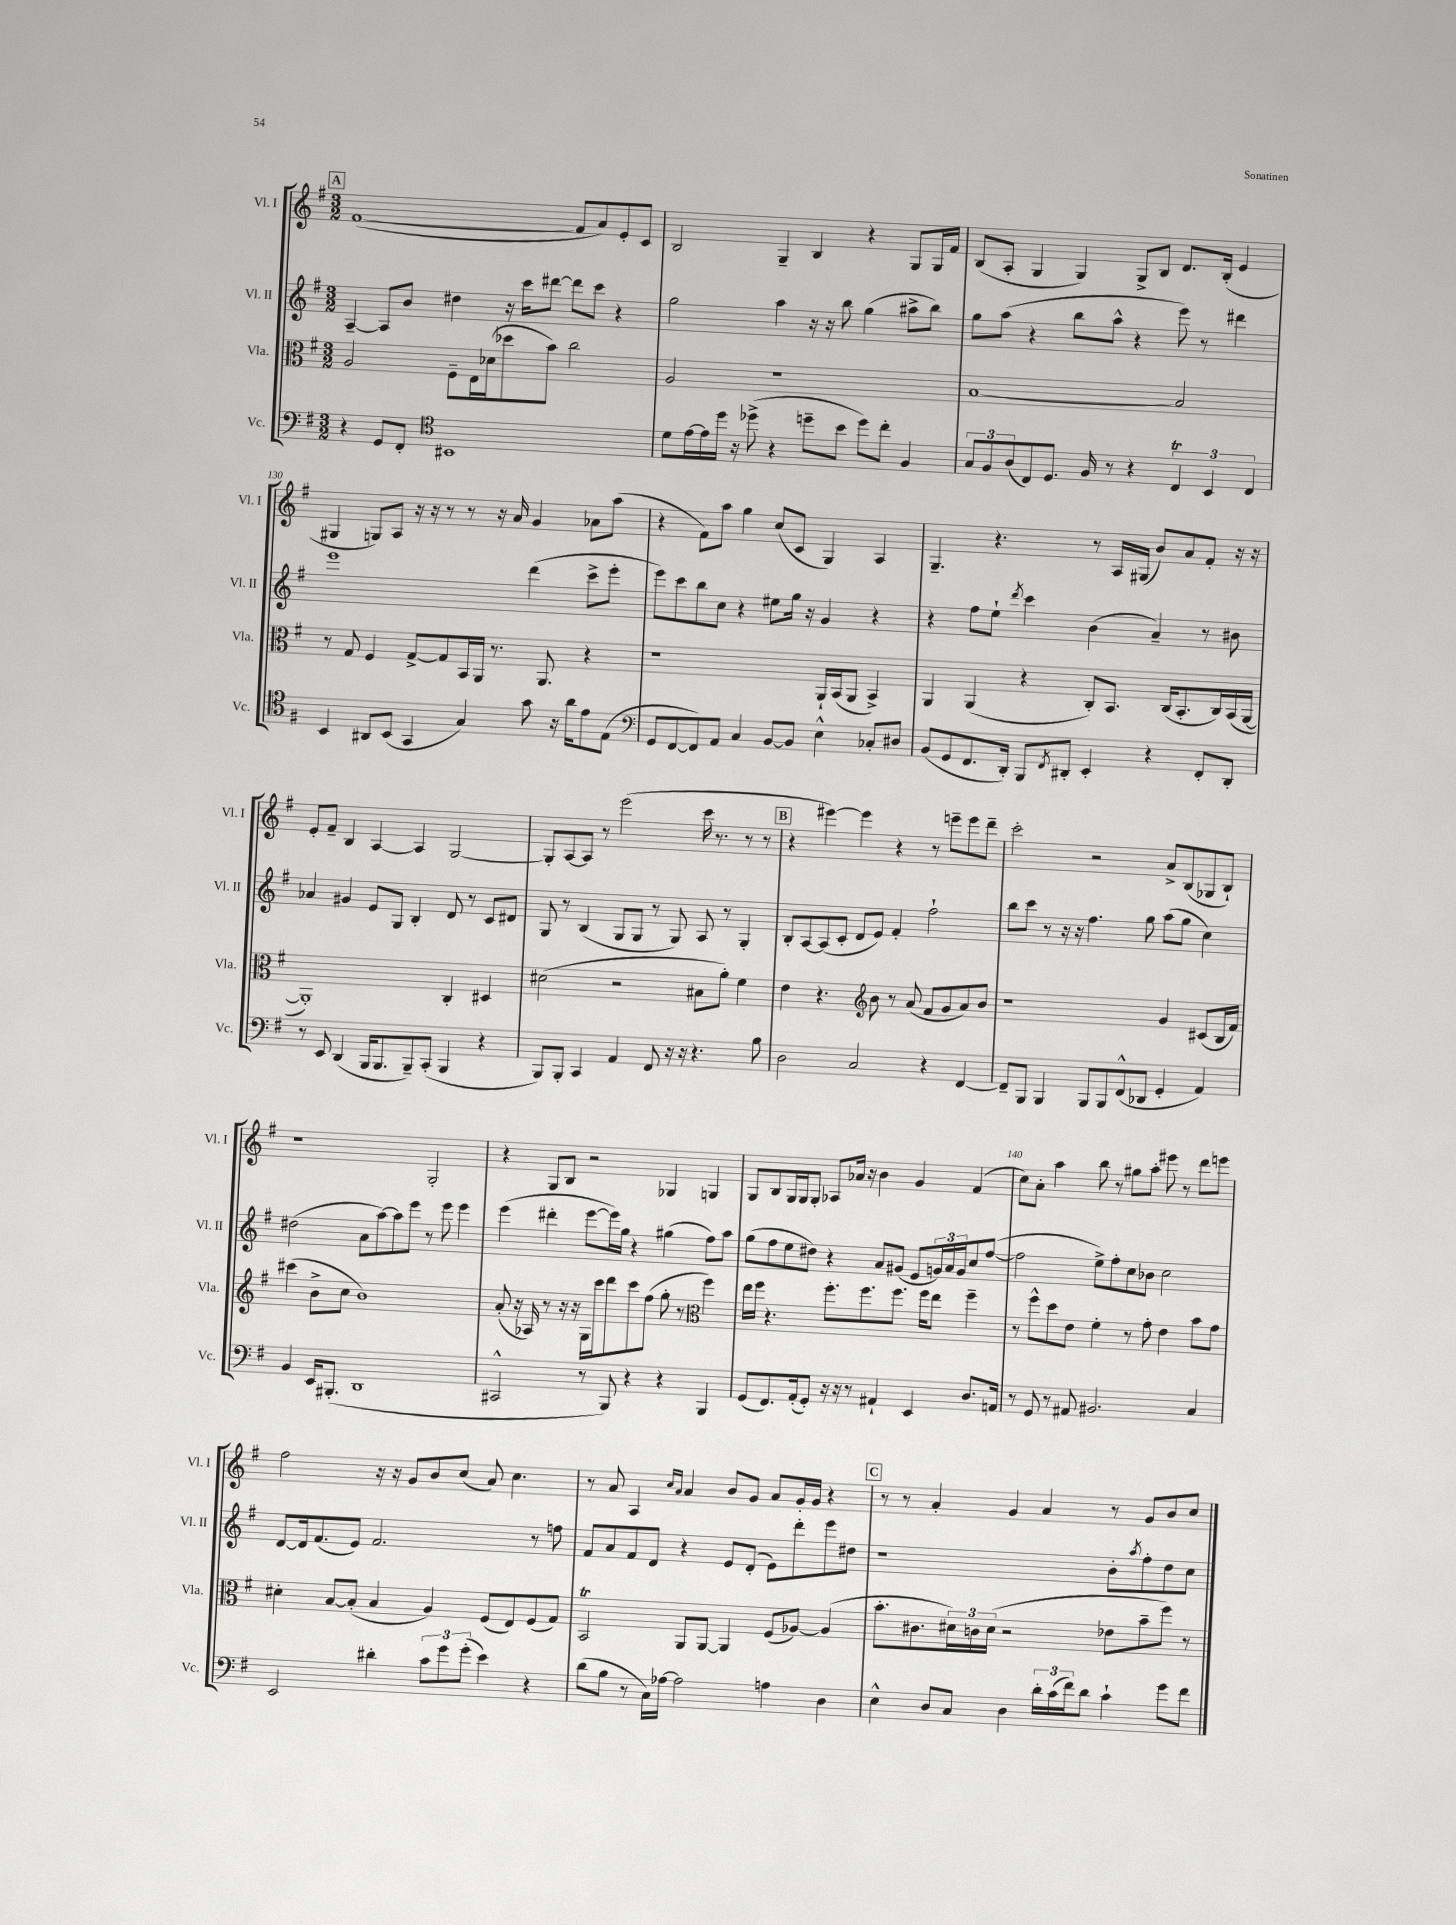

**kern	**kern	**kern	**kern
*staff4	*staff3	*staff2	*staff1
*clefF4	*clefC3	*clefG2	*clefG2
*k[f#]	*k[f#]	*k[f#]	*k[f#]
*M3/2	*M3/2	*M3/2	*M3/2
4r	2A	[4A~	([1f#
8GG	.	8A]	.
8FF#'	.	8b	.
*clefC4	*	*	*
1BB#	8F#~	4dd#	.
.	16E	.	.
.	(16d-	.	.
.	8dd-	16r	.
.	.	16ccc	.
.	8b)	[8ddd#	.
.	2cc	8ddd#]	8f#]
.	.	8ccc	8a)
.	.	4r	8e'
.	.	.	8c
=	=	=	=
8d	2A	2gg	2B
[16e	.	.	.
16e]	.	.	.
16dd	.	.	.
16r	.	.	.
(8dd-^	.	.	.
4r	1r	4aa	4G~
8dd~	.	16r	4B
.	.	16r	.
8b	.	8bb	.
8dd)	.	(4gg	4r
8cc'	.	.	.
4F#	.	8aa#^	8G
.	.	8bb)	16G
.	.	.	16f#
=	=	=	=
12G	[1B	8gg	(8B
12F#	.	.	.
.	.	(8aa	8A'
(12A	.	.	.
8C)	.	4r	4G
8.D	.	.	.
.	.	8bb	4G)
16F#	.	.	.
8r	.	8aa^^	.
4r	.	4r	8G^
.	.	.	8B
6C	2B]	8eee)	8.d
.	.	8r	.
6BB	.	.	.
.	.	.	(16B'
.	.	4ddd#	4e
6C	.	.	.
=	=	=	=
4BB	8r	1eee	4G#
.	8G	.	.
8AA#	4F#	.	8G)
(8BB	.	.	8A
4GG	[8G^	.	16r
.	.	.	16r
.	8G]	.	8r
4G)	16BB	.	8r
.	16AA	.	.
.	8.r	.	16r
.	.	.	16a
8g	.	(4ddd	4g
.	8.AA	.	.
16r	.	.	.
16a	.	.	.
8e	4r	8ccc^	8a-
(8E	.	8eee'	(8aa
=	=	=	=
*clefF4	*	*	*
8GG	1r	8eee)	4r
[8FF#	.	8ccc	.
8FF#])	.	8bb	8f#)
8AA	.	8cc	8aa
4C	.	4r	4gg
[8BB	.	8ee#	(8cc
8BB]	.	16gg	8c
.	.	16r	.
4E^^	16AA`	4g	4G)
.	(16BB	.	.
.	8AA	.	.
8C-'	4BB^)	4r	4A
8D#	.	.	.
=	=	=	=
(8BB	4AA	4r	4.G~
8GG	.	.	.
8.FF#	(4AA	8ff#	.
.	.	8ee`	4.r
16DD')	.	.	.
.	.	8qddd	.
8BBB	4r	4ccc	.
8qFF#	.	.	.
8DD#'	.	.	.
4EE'	8C')	(4b	8r
.	8.BB	.	16A
.	.	.	(16G#
4r	.	4a~)	8b)
.	(16C	.	.
.	8.BB'	.	8a
8FF#'	.	8r	8f#'
.	16C)	.	.
8DD#'	(16BB	8b#	16r
.	[16AA	.	16r
=	=	=	=
8r	1AA'])	4a-	8e'
8EE	.	.	8f#~
(4DD	.	4g#	4B
16BBB	.	8e	[4A
8.BBB	.	.	.
.	.	8G	.
8BBB~)	.	4B'	4A]
(8CC'	.	.	.
4BBB	4C'	8d	[2G
.	.	8r	.
4r	4D#	8c	.
.	.	8d#	.
=	=	=	=
8BBB)	(2d#	8G	8G']
8BBB'	.	8r	[8A
4CC	.	(4B	8A]
.	.	.	8r
4AA	2r	8G	(2eee
.	.	8G	.
8FF#	.	8r	.
16r	.	8G)	.
16r	.	.	.
4.r	8B#	8A	16ccc
.	.	.	8.r
.	8a')	8r	.
.	4f#	4G'	8r
8B	.	.	8r
=	=	=	=
2D	4e	8B'	4r
.	.	[8A	.
.	4.r	(8A]	[4eee#)
.	.	8c'	.
2C	.	8d	4eee#]
*	*clefG2	*	*
.	8b	8e)	.
.	8r	4f#'	4r
.	(8a	.	.
4r	8f#	2ff#`	8r
.	8g	.	8eee~
[4FF#	8a)	.	8eee
.	8b	.	8ddd~
=	=	=	=
8FF#~]	1r	8bb	2ccc'
8BBB	.	8ccc	.
4BBB	.	8r	.
.	.	16r	.
.	.	16r	.
8BBB	.	4.ff#	2r
8BBB	.	.	.
(8FF#^^	.	.	.
8DD-	.	8gg	.
4GG'	4g	(8aa	8a^
.	.	8gg	(8B
4AA)	(8c#	4cc)	8G-
.	16B	.	8B`)
.	16f#)	.	.
=	=	=	=
4BB	(4ccc#	(2dd#	1r
16EE	8b^	.	.
(8.BBB#'	.	.	.
.	8cc	.	.
1DD	1b)	8a	.
.	.	[8aa)	.
.	.	8aa]	.
.	.	8eee	.
.	.	8r	2G'
.	.	8eee	.
.	.	4eee	.
=	=	=	=
2CC#^^	(8a'	(4eee	4r
.	16r	.	.
.	16A-)	.	.
.	8r	4ddd#'	8G
.	16r	.	8B
.	16r	.	.
8r	16G	[8eee	2r
.	16ccc	.	.
8BBB)	8ddd	16eee])	.
.	.	16gg	.
4r	8ccc	4r	.
.	(8ff#	.	.
4r	8gg'	(4gg#	4G-
.	8r	.	.
*	*clefC3	*	*
4BBB	4ff#)	8ff#)	4G
.	.	8aa	.
=	=	=	=
(8GG	16ee	(8gg	8G
.	16ff#	.	.
8.FF#)	4.r	8ff#	8B
.	.	8ee	16G
(16AA'	.	.	16G
8GG')	.	8dd#)	8G'
16r	8.ff#'	4r	8A-
16r	.	.	.
8r	.	.	16a-
.	8.ff#	.	16r
4AA#`	.	8a	4b
.	8.ff#	(8g#	.
4EE	.	8e	4g
.	16ff#	.	.
.	8ee	24g)	.
.	.	24a	.
.	.	24g	.
8.D	4ff#~	8cc	(4f#
.	.	([8ff#	.
16AA	.	.	.
=	=	=	=
8r	8r	2ff#]	8cc)
8GG	8ff#^^	.	8a'
8r	8dd	.	4aa
8AA#	8e	.	.
2.BB#	4f#'	8ee^)	8bb
.	.	8ff#'	8r
.	8r	8cc	8gg#
.	8g'	8b-	8aa'
.	4e	2cc	8eee#
.	.	.	8r
4C	8b	.	8ddd
.	8g	.	8eee
=	=	=	=
2EE	4d#'	[8d	2ff#
.	.	16d]	.
.	.	(8.f#	.
.	[8B	.	.
.	(8B']	8e)	.
4d#'	4B	2.f#	16r
.	.	.	16r
.	.	.	8g
12c	4A)	.	8b
12g	.	.	.
.	.	.	(8cc
(12g'	.	.	.
4e)	(8F#	.	8a)
.	8E)	.	4.cc
4r	(8F#	8r	.
.	8G)	8ff	.
=	=	=	=
(8d	2BB	8f#	8r
8B	.	8a	8a
8r	.	8f#	4A
16C)	.	8d	.
[16A-	.	.	.
.	.	.	16qqcc
.	.	.	16qqa
2A-]	8AA	4r	4a
.	[8AA	.	.
.	4AA]	8e	8b
.	.	(8d'	8g
4A	(8F#	8e)	8a
.	[8A-)	8ddd'	16g'
.	.	.	16g
4D	(4A-]	8eee	4r
.	.	8dd#	.
=	=	=	=
4E^^	8.b'	1r	8r
.	.	.	8r
.	8.c#	.	.
8D	.	.	4a'
8C	24d#)	.	.
.	24c	.	.
.	(24d#	.	.
4D	2r	.	4g
24d'	.	.	4a
(24c	.	.	.
24f#)	.	.	.
8d	.	.	.
4c`	8e-	8b'	8r
.	.	8qaa	.
.	8b~	8ff#'	8g
8g	8ff#)	8dd	8b
8f#	8r	8cc	8cc
==	==	==	==
*-	*-	*-	*-
